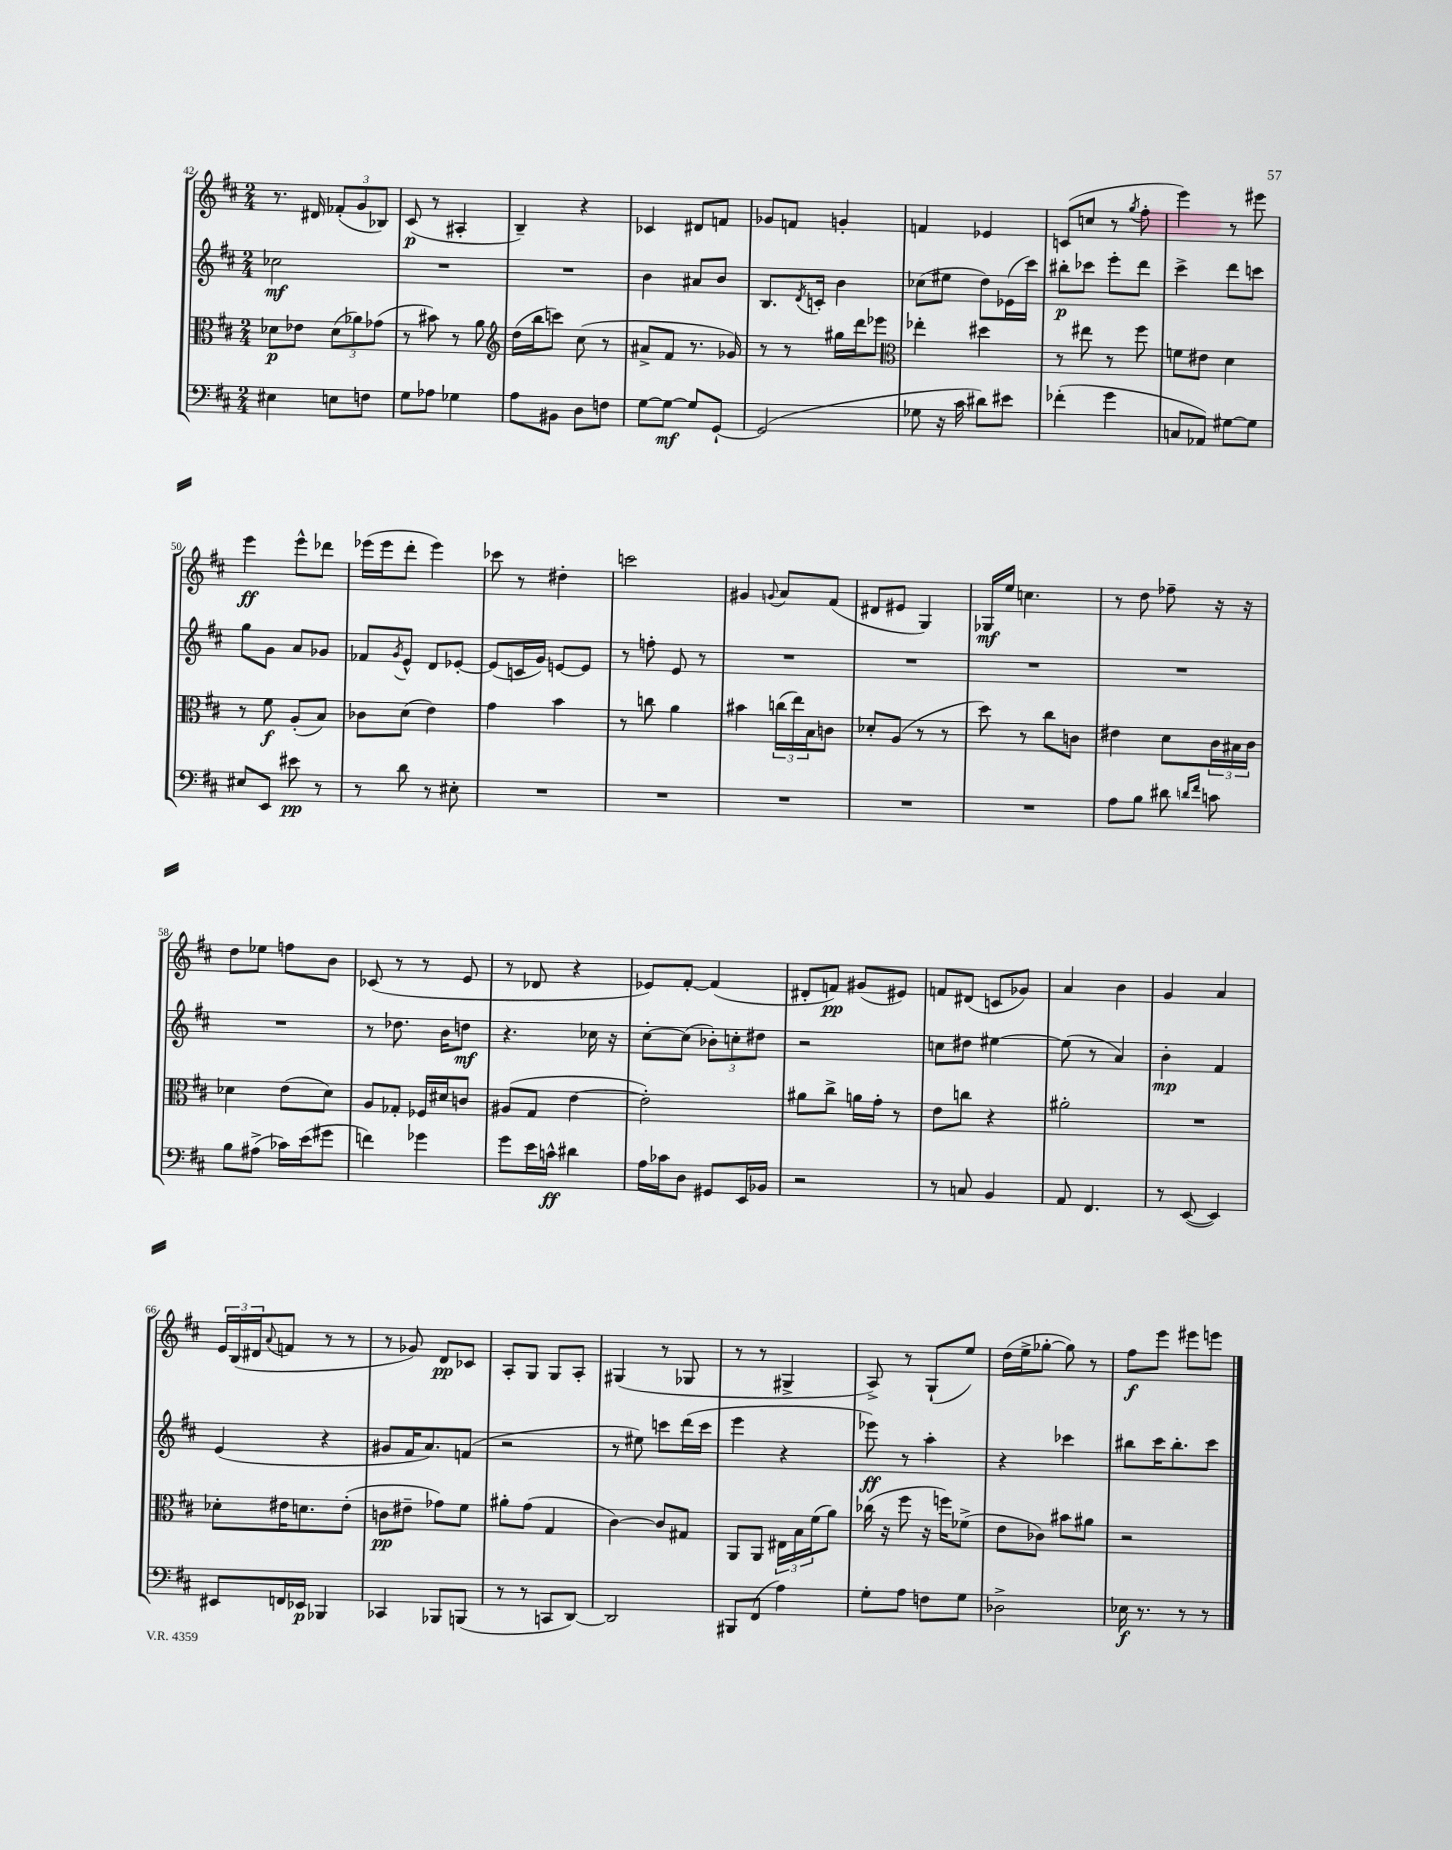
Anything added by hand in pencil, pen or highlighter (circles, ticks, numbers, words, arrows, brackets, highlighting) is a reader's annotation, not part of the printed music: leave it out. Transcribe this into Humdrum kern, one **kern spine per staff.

**kern	**kern	**kern	**kern
*staff4	*staff3	*staff2	*staff1
*clefF4	*clefC3	*clefG2	*clefG2
*k[f#c#]	*k[f#c#]	*k[f#c#]	*k[f#c#]
*M2/4	*M2/4	*M2/4	*M2/4
4E#\	8d-\L	2cc-\	8.r
.	8e-\J	.	.
.	.	.	16d#/
8E\L	(12d-\L	.	(12f-'/L
.	12a-\)	.	12g/
8F\J	.	.	.
.	(12g-\J	.	12B-/J)
=	=	=	=
8G\L	8r	2r	(8c#/
8A-\J	8b#\)	.	8r
4G-\	8r	.	4A#'/
.	8a\	.	.
=	=	=	=
*	*clefG2	*	*
8A\L	(16dd\LL	2r	4B~/)
.	16bb\J	.	.
8BB#\J	8ccc\J)	.	.
8D\L	(8cc#\	.	4r
8F\J	8r	.	.
=	=	=	=
[8G\L	8a#^/L	4b\	4c-/
8G\_J	8f#/J	.	.
8G/]L	8.r	8a#/L	8d#/L
[8GG`/J	.	8b/J	8f/J
.	16g-/)	.	.
=	=	=	=
(2GG/]	8r	8.B/L	8g-/L
.	8r	.	8f/J
.	.	8qd/	.
.	.	16c'/Jk	.
.	16gg#\LL	4b\	4g'/
.	16ddd\J	.	.
.	8eee-\J	.	.
=	=	=	=
*	*clefC3	*	*
8G-\	4ee-'\	(8cc-\L	4f/
16r	.	8ee#\J	.
16c#\	.	.	.
8d#\L)	4dd#\	8dd\L)	4e-/
8e#\J	.	(16e-\L	.
.	.	16ccc#\JJ)	.
=	=	=	=
(4f-'\	8r	8bb#'\L	(8c/L
.	8ee#\	8ccc-\J	8cc/J
4g\	8r	8eee'\L	8r
.	.	.	8qgg/
.	8ff#\	8ddd\J	8ff#'\
=	=	=	=
8C/L	8f\L	4ccc#^\	4eee\)
8AA-/J)	8e#\J	.	.
[8G#\L	4d\	8ddd\L	8r
8G#\]J	.	8ccc\J	8eee#\
=	=	=	=
8E#/L	8r	8gg\L	4eee\
8EE/J	8f#\	8g\J	.
8e#\	(8A'/L	8a/L	8eee^^\L
8r	8B/J)	8g-/J	8ddd-\J
=	=	=	=
8r	8c-\L	8f-/L	(16eee-\LL
.	.	.	16eee-\J
.	.	8qg/	.
8d\	(8d\J	8e^^/J	8ddd'\J
8r	4e\)	8d/L	4eee-\)
8E#'\	.	[8e-'/J	.
=	=	=	=
2r	4g\	(8e-/]L	8ccc-\
.	.	16c/L	8r
.	.	16g/JJ)	.
.	4b\	[8e/L	4dd#'\
.	.	8e/]J	.
=	=	=	=
2r	8r	8r	2ccc\
.	8cc\	8ff'\	.
.	4a\	8e/	.
.	.	8r	.
=	=	=	=
2r	4b#\	2r	4g#/
.	.	.	8qqg/
.	(24cc\LL	.	8a/L
.	24ee\)	.	.
.	24B\J	.	.
.	8c\J	.	(8f#/J
=	=	=	=
2r	8d-'/L	2r	8d#/L
.	(8A/J	.	8e#/J
.	8r	.	4G/)
.	8r	.	.
=	=	=	=
2r	8dd\)	2r	16G-/LL
.	.	.	16ee/JJ
.	8r	.	4.cc\
.	8cc#\L	.	.
.	8c\J	.	.
=	=	=	=
8A\L	4e#\	2r	8r
8B\J	.	.	8dd\
8d#\	8d\L	.	8ff-~\
16qqd/LL	.	.	.
16qqf#/JJ	.	.	.
8c\	24c#\L	.	16r
.	24B#\	.	.
.	.	.	16r
.	24c#\JJ	.	.
=	=	=	=
8B\L	4d-\	2r	8dd\L
(8A#^\J	.	.	8ee-\J
16c-\LL)	(8e\L	.	8ff\L
(16e\J	.	.	.
8g#\J	8d-\J)	.	8b\J
=	=	=	=
4f\)	8A/L	8r	(8c-/
.	8G-'/J	8.dd-\	8r
4g-\	16F-/LL	.	8r
.	16d#/J	16b\LK	.
.	8c/J	8dd\J	8e/
=	=	=	=
8g\L	(8A#/L	4.r	8r
16e\L	8G/J	.	8d-/
16c^^\JJ	.	.	.
4d#\	[4e\	.	4r
.	.	16cc-\	.
.	.	16r	.
=	=	=	=
16A\LL	2e'\])	[8cc#'\L	8e-/L)
16c-\J	.	.	.
8D\J	.	(8cc#\]J	[8f#'/J
8GG#/L	.	12b-'\L)	(4f#/]
.	.	12cc'\	.
16EE/L	.	.	.
.	.	12dd#\J	.
16BB-/JJ	.	.	.
=	=	=	=
2r	8a#\L	2r	8d#'/L
.	8cc#^\J	.	8f/J)
.	16a\LL	.	(8g#/L
.	16g'\JJ	.	.
.	8r	.	8e#/J)
=	=	=	=
8r	8e\L	8cc\L	8f/L
8C/	8cc\J	8dd#\J	(8d#/J
4BB/	4r	[4ee#\	8c/L
.	.	.	8g-/J)
=	=	=	=
8AA/	2a#'\	(8ee#\]	4a/
4.FF#/	.	8r	.
.	.	4a/)	4b\
=	=	=	=
8r	2r	4b'\	4g/
([8EE/	.	.	.
4EE/])	.	4f#/	4a/
=	=	=	=
8EE#/L	8d-'\L	(4e/	24e/LL
.	.	.	(24B/
.	.	.	24d#/J
.	.	.	8qqa/
16FF/L	16e#\K	.	8f/J
16EE-/JJ	8.d\	.	.
4BBB-/	.	4r	8r
.	(8e#'\J	.	8r
=	=	=	=
4CC-/	8c\L	8g#/L	8r
.	8e#~\J	16f#/K	8g-/)
.	.	8.a/)	.
8BBB-/L	8g-\L)	.	8d/L
(8BBB/J	8f#\J	(8f/J	8c-/J
=	=	=	=
8r	8a#'\L	2r	8A'/L
8r	(8g\J	.	8G/J
8CC/L	4G/	.	8G/L
[8DD/J)	.	.	8A'/J
=	=	=	=
2DD/]	[4c#\)	8r	(4G#/
.	.	8ee#\)	.
.	8c#/]L	8ccc\L	8r
.	8G#/J	(16ddd\L	8G-/
.	.	16ccc\JJ	.
=	=	=	=
8BBB#/L	8AA/L	4eee\	8r
(8FF#/J	8AA/J	.	8r
4A\)	24E#\LL	4r	4G#^/
.	24B\	.	.
.	(24f#\J	.	.
.	8a\J)	.	.
=	=	=	=
8G'\L	(16cc-\	8eee-\)	8A^/)
.	16r	.	.
8A\J	8ff#\	8r	8r
8F\L	16r	4aa'\	(8G`/L
.	16ff\LK)	.	.
8G\J	(8f-^\J	.	8ee/J)
=	=	=	=
2D-^\	8e\L	4r	(16dd\LL
.	.	.	16ee^\J
.	8c-\J)	.	[8gg-'\J
.	8b#\L	4ccc-\	8gg-\])
.	8a#\J	.	8r
=	=	=	=
16E-\	2r	8bb#\L	8ff#\L
8.r	.	.	.
.	.	16ccc#\K	8eee\J
.	.	8.bb#'\	.
8r	.	.	8eee#\L
8r	.	8ccc#\J	8eee\J
==	==	==	==
*-	*-	*-	*-
